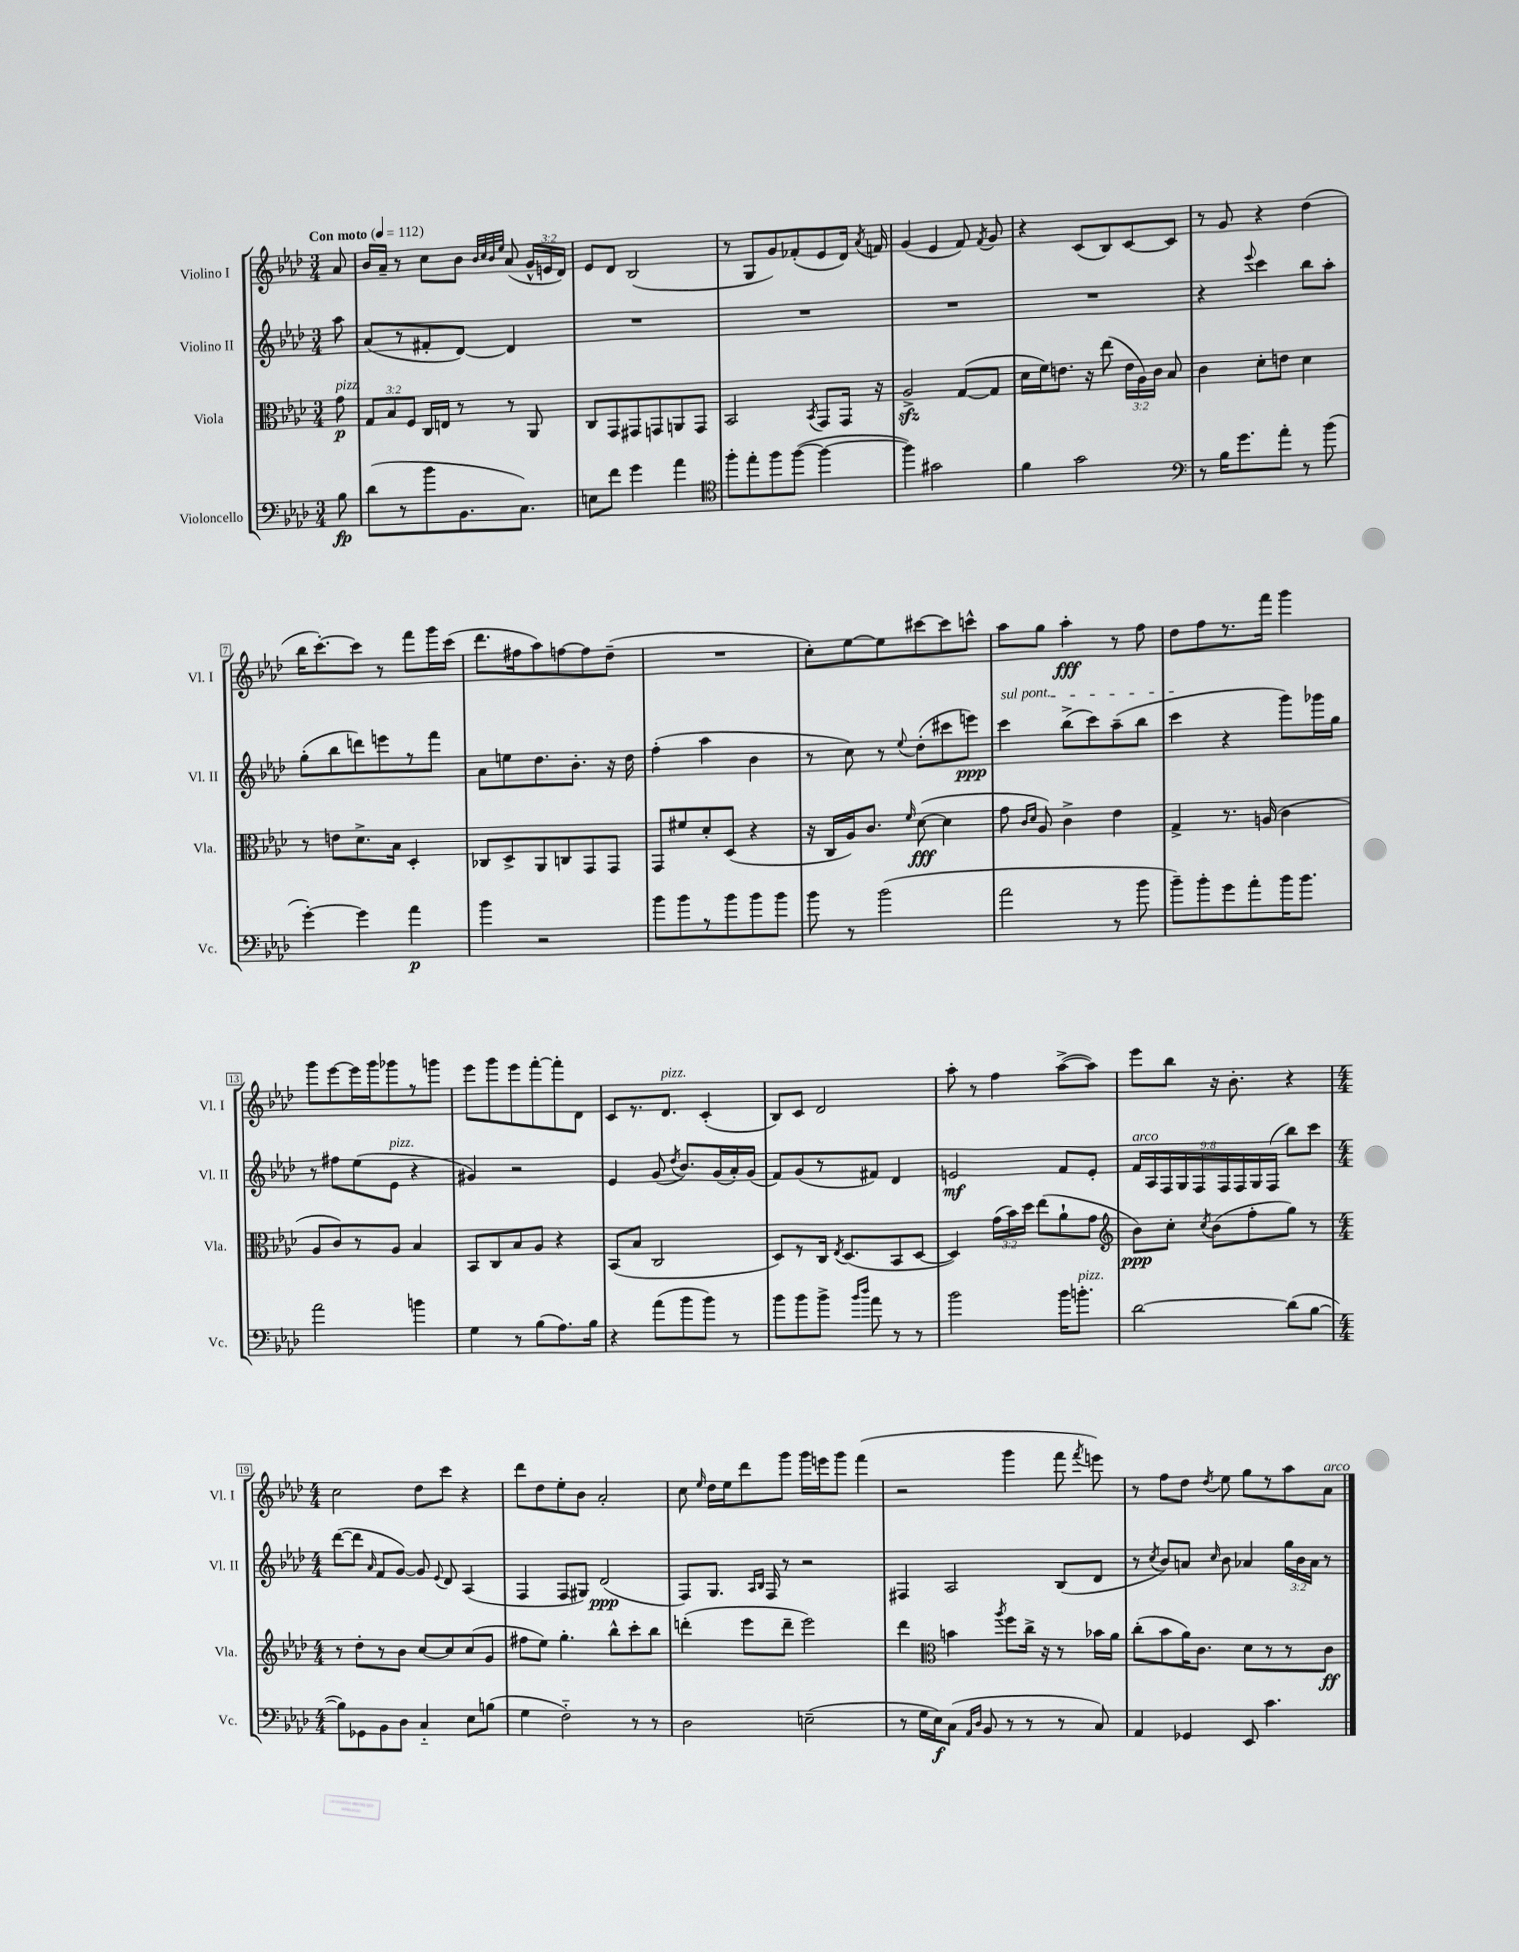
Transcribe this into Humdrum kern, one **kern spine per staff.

**kern	**dynam	**kern	**dynam	**kern	**dynam	**kern	**dynam
*part4	*part4	*part3	*part3	*part2	*part2	*part1	*part1
*staff4	*staff4	*staff3	*staff3	*staff2	*staff2	*staff1	*staff1
*I"Violoncello	*	*I"Viola	*	*I"Violino II	*	*I"Violino I	*
*I'Vc.	*	*I'Vla.	*	*I'Vl. II	*	*I'Vl. I	*
*clefF4	*	*clefC3	*	*clefG2	*	*clefG2	*
*k[b-e-a-d-]	*	*k[b-e-a-d-]	*	*k[b-e-a-d-]	*	*k[b-e-a-d-]	*
*M3/4	*	*M3/4	*	*M3/4	*	*M3/4	*
*MM112	*	*MM112	*	*MM112	*	*MM112	*
=	=	=	=	=	=	=	=
!	!	!	!	!	!	!LO:TX:a:B:t=Con moto	!
!	!	!LO:TX:a:i:t=pizz.	!	!	!	!	!
8B-\	fp	8g\	p	8aa-\	.	8a-/	.
=1	=1	=1	=1	=1	=1	=1	=1
(8d-\L	.	12G/L	.	(8a-/L	.	16b-/LL	.
.	.	.	.	.	.	16a-~/JJ	.
.	.	12B-/	.	.	.	.	.
8r	.	.	.	8r	.	8r	.
.	.	12F/J	.	.	.	.	.
8b-\	.	16C/LL	.	8f#X'/	.	8cc\L	.
.	.	16En/JJ	.	.	.	.	.
8.BB-\	.	8r	.	[8d-/J)	.	8b-\J	.
.	.	.	.	.	.	32qqb-/LLL	.
.	.	.	.	.	.	32qqcc/	.
.	.	.	.	.	.	32qqb-/	.
.	.	.	.	.	.	32qqee-/JJJ	.
.	.	8r	.	4d-/]	.	(8a-/	.
8.C\J)	.	.	.	.	.	.	.
.	.	8AA-/	.	.	.	24g^^/LL	.
.	.	.	.	.	.	24en/	.
.	.	.	.	.	.	24d-/JJ)	.
=2	=2	=2	=2	=2	=2	=2	=2
8En\L	.	8C/L	.	2.r	.	8e-/L	.
8f\J	.	8GG/	.	.	.	8d-/J	.
4g\	.	8GG#X/	.	.	.	(2B-/	.
.	.	8GGn/	.	.	.	.	.
4a-\	.	8AAn/	.	.	.	.	.
.	.	8GG/J	.	.	.	.	.
=3	=3	=3	=3	=3	=3	=3	=3
*clefC4	*	*	*	*	*	*	*
8ff'\L	.	2BB-/	.	2.r	.	8r	.
8ee-'\	.	.	.	.	.	8G/L	.
8ff\	.	.	.	.	.	8g/)	.
([8ff\J	.	.	.	.	.	(8f-X'/	.
.	.	8qBB-/	.	.	.	.	.
4ff\_	.	8GG/L	.	.	.	8e-/	.
.	.	16GG/Jk	.	.	.	16d-/Jk)	.
.	.	.	.	.	.	8qa-/	.
.	.	16r	.	.	.	16fn/	.
=4	=4	=4	=4	=4	=4	=4	=4
4ff\])	.	2A-zz^/	.	2.r	.	(4g/	.
2g#X\	.	.	.	.	.	4e-/	.
.	.	([8G/L	.	.	.	8f/)	.
.	.	.	.	.	.	8qf/	.
.	.	8G/J]	.	.	.	8g/	.
=5	=5	=5	=5	=5	=5	=5	=5
4f\	.	16d-\LL	.	2.r	.	4r	.
.	.	16f\J)	.	.	.	.	.
.	.	8.en\J	.	.	.	.	.
2g\	.	.	.	.	.	(8c/L	.
.	.	16r	.	.	.	.	.
.	.	(8ee-\	.	.	.	8B-/)	.
.	.	24e\LL	.	.	.	[8c/	.
.	.	24A-\)	.	.	.	.	.
.	.	24c\JJ	.	.	.	.	.
.	.	8B-/	.	.	.	8c/J]	.
=6	=6	=6	=6	=6	=6	=6	=6
*clefF4	*	*	*	*	*	*	*
8r	.	4c\	.	4r	.	8r	.
16B-\KL	.	.	.	.	.	8g/	.
8.g\	.	.	.	.	.	.	.
.	.	.	.	8qqeee-/	.	.	.
.	.	8d-'\L	.	4ccc\	.	4r	.
8a-'\J	.	8en\J	.	.	.	.	.
8r	.	4d-\	.	8bb-\L	.	(4dd-\	.
(8b-\	.	.	.	8aa-'\J	.	.	.
!!LO:LB:g=z
=7	=7	=7	=7	=7	=7	=7	=7
[4g'\)	.	8r	.	(8gg'\L	.	16bb-\KL	.
.	.	.	.	.	.	[8.ccc'\)	.
.	.	8en\L	.	8bb-\	.	.	.
4g\]	.	8.d-^\	.	8dddn\)	.	8ccc\J]	.
.	.	.	.	8eeen\	.	8r	.
.	.	16B-\Jk	.	.	.	.	.
4a-\	p	4D-'/	.	8r	.	8fff\L	.
.	.	.	.	8fff\J	.	16ggg\L	.
.	.	.	.	.	.	(16ccc\JJ	.
=8	=8	=8	=8	=8	=8	=8	=8
4b-\	.	8C-X/L	.	8a-\L	.	8.ddd-\L	.
.	.	8D-^/	.	8een\	.	.	.
.	.	.	.	.	.	16ff#X\k	.
2r	.	8AA-/	.	8.dd-\	.	8aa-\)	.
.	.	8Cn/	.	.	.	[8ffn\	.
.	.	.	.	8.b-'\J	.	.	.
.	.	8GG/	.	.	.	8ff\]	.
.	.	8GG/J	.	16r	.	(8dd-~\J	.
.	.	.	.	16dd-\	.	.	.
=9	=9	=9	=9	=9	=9	=9	=9
8b-\L	.	8GG/L	.	(4ff'\	.	2.r	.
8b-\	.	8f#X/	.	.	.	.	.
8r	.	8d-'/	.	4aa-\	.	.	.
8b-\	.	(8D-/J	.	.	.	.	.
8b-\	.	4r	.	4b-\	.	.	.
8b-\J	.	.	.	.	.	.	.
=10	=10	=10	=10	=10	=10	=10	=10
8b-\	.	16r	.	8r	.	8cc'\L)	.
.	.	16C/LL	.	.	.	.	.
8r	.	16A-/J)	.	8cc\)	.	[8ee-\	.
.	.	8.c/J	.	.	.	.	.
(2b-\	.	.	.	8r	.	8ee-\]	.
.	.	16qqf/	.	8qqee-/	.	.	.
.	.	([8d-\	fff	(8dd-'\L	.	[8ccc#X\	.
.	.	4d-\]	.	8ccc#X\	.	8ccc#\]	.
.	.	.	.	8eeen\J)	ppp	8cccn^^\J	.
=11	=11	=11	=11	=11	=11	=11	=11
!	!	!	!	!LO:TX:a:i:t=sul pont.	!	!	!
2a-\	.	8g\	.	4ccc\	.	8aa-\L	.
.	.	16qqc/LL	.	.	.	.	.
.	.	16qqd-/JJ	.	.	.	.	.
.	.	8A-/)	.	.	.	8gg\J	.
.	.	4c^\	.	(8bb-^\L	.	4aa-'\	fff
.	.	.	.	8ccc\)	.	.	.
8r	.	4e-\	.	(8aa-~\	.	8r	.
8b-\	.	.	.	8bb-\J	.	8ff\	.
=12	=12	=12	=12	=12	=12	=12	=12
8b-~\L)	.	4G^/	.	4ccc\	.	8dd-\L	.
8b-'\	.	.	.	.	.	8ff\	.
8g\	.	8.r	.	4r	.	8.r	.
8a-'\	.	.	.	.	.	.	.
.	.	(16An/	.	.	.	16fff\Jk	.
16b-\K	.	4c\	.	8ggg\L)	.	4ggg\	.
8.b-\J	.	.	.	.	.	.	.
.	.	.	.	16ggg-X\L	.	.	.
.	.	.	.	16gg\JJ	.	.	.
!!LO:LB:g=z
=13	=13	=13	=13	=13	=13	=13	=13
2a-\	.	8A-/L	.	8r	.	8ggg\L	.
.	.	8c/)	.	8ff#X\L	.	[8eee-\	.
.	.	8r	.	(8ee-\	.	16eee-\L]	.
.	.	.	.	.	.	16ggg\J	.
!	!	!	!	!LO:TX:a:i:t=pizz.	!	!	!
.	.	8A-/J	.	8e-\J	.	8ggg-X\	.
4bn\	.	4B-/	.	4r	.	8r	.
.	.	.	.	.	.	8gggn\J	.
=14	=14	=14	=14	=14	=14	=14	=14
4G\	.	8BB-/L	.	4g#X/)	.	8eee-\L	.
.	.	8C/	.	.	.	8ggg\	.
8r	.	8B-/	.	2r	.	8eee-\	.
(8B-\L	.	8A-/J	.	.	.	[8fff'\	.
8.A-\)	.	4r	.	.	.	8fff'\]	.
.	.	.	.	.	.	8d-\J	.
16B-\Jk	.	.	.	.	.	.	.
=15	=15	=15	=15	=15	=15	=15	=15
4r	.	(8BB-/L	.	4e-/	.	8c/L	.
.	.	8B-/J	.	.	.	8.r	.
(8a-\L	.	2C/	.	(8g/	.	.	.
!	!	!	!	!	!	!LO:TX:a:i:t=pizz.	!
.	.	.	.	.	.	8.d-/J	.
.	.	.	.	8qdd-/	.	.	.
8b-\	.	.	.	8.b-/L)	.	.	.
8b-\J)	.	.	.	.	.	(4c'/	.
.	.	.	.	(16g/L	.	.	.
8r	.	.	.	16a-'/)	.	.	.
.	.	.	.	(16g/JJ	.	.	.
=16	=16	=16	=16	=16	=16	=16	=16
8b-\L	.	8D-/L)	.	8f/L)	.	8B-/L)	.
8b-\	.	8r	.	(8g/	.	8c/J	.
8b-^\J	.	16C/Jk	.	8r	.	2d-/	.
.	.	8qE-/	.	.	.	.	.
.	.	(8.D-/L	.	.	.	.	.
16qqb-/LL	.	.	.	.	.	.	.
16qqdd-/JJ	.	.	.	.	.	.	.
8a-\	.	.	.	8f#X/J)	.	.	.
8r	.	8BB-/	.	4d-/	.	.	.
8r	.	[8D-/J	.	.	.	.	.
=17	=17	=17	=17	=17	=17	=17	=17
2b-\	.	4D-/])	.	2en/	mf	8aa-'\	.
.	.	.	.	.	.	8r	.
.	.	(24g\LL	.	.	.	4ff\	.
.	.	24b-\)	.	.	.	.	.
.	.	24dd-\JJ	.	.	.	.	.
.	.	(8ee-\L	.	.	.	.	.
16b-\KL	.	8a-`\	.	8f/L	.	([8aa-^\L	.
!LO:TX:a:i:t=pizz.	!	!	!	!	!	!	!
8.bn'\J	.	.	.	.	.	.	.
.	.	8g\J	.	8e'/J	.	8aa-\J])	.
=18	=18	=18	=18	=18	=18	=18	=18
*	*	*clefG2	*	*	*	*	*
!	!	!	!	!LO:TX:a:i:t=arco	!	!	!
[2d-\	.	8b-\L)	ppp	18f/LL	.	8eee-\L	.
.	.	.	.	18A-/	.	.	.
.	.	.	.	18F/	.	.	.
.	.	8cc'\J	.	.	.	8bb-\J	.
.	.	.	.	18G/	.	.	.
.	.	.	.	18F/	.	.	.
.	.	8qcc/	.	.	.	.	.
.	.	(8b-\L	.	.	.	16r	.
.	.	.	.	18F/	.	.	.
.	.	.	.	.	.	8.b-'\	.
.	.	.	.	18F/	.	.	.
.	.	8ff'\	.	.	.	.	.
.	.	.	.	18G/	.	.	.
.	.	.	.	(18F/JJ	.	.	.
(8d-\L]	.	8gg\J)	.	8bb-\L)	.	4r	.
[8B-\J	.	8r	.	8ccc\J	.	.	.
!!LO:LB:g=z
=19	=19	=19	=19	=19	=19	=19	=19
*M4/4	*	*M4/4	*	*M4/4	*	*M4/4	*
8B-\L])	.	8r	.	([8ddd-\L	.	2cc\	.
8GG-X\	.	8dd-'\L	.	8ddd-\J]	.	.	.
.	.	.	.	16qqa-/	.	.	.
8BB-\	.	8r	.	8f/L	.	.	.
8D-\J	.	8b-\J	.	[8g/J)	.	.	.
4C/	.	[8cc/L	.	8g/]	.	8dd-\L	.
.	.	.	.	8qqe-/	.	.	.
.	.	8cc/]	.	8d-/	.	8ccc\J	.
8E-\L	.	(8cc/	.	(4A-/	.	4r	.
(8Bn\J	.	8g/J	.	.	.	.	.
=20	=20	=20	=20	=20	=20	=20	=20
4G\	.	8ff#X\L	.	4F/	.	8ddd-\L	.
.	.	8ee-\J)	.	.	.	8dd-\	.
2F\)	.	4.gg'\	.	8F/L	.	8ee-'\	.
.	.	.	.	8G#X/J)	.	8b-\J	.
.	.	.	.	(2d-/	ppp	2a-'/	.
.	.	8bb-^^\L	.	.	.	.	.
8r	.	8ccc'\	.	.	.	.	.
8r	.	8bb-\J	.	.	.	.	.
=21	=21	=21	=21	=21	=21	=21	=21
2D-\	.	(4dddn'\	.	8F/L)	.	8cc\	.
.	.	.	.	.	.	16qqee-/	.
.	.	.	.	8.G/J	.	16dd-\LL	.
.	.	.	.	.	.	16ee-\J	.
.	.	8eee-\L	.	.	.	8ddd-\	.
.	.	.	.	16qqA-/LL	.	.	.
.	.	.	.	16qqB-/JJ	.	.	.
.	.	.	.	16F/	.	.	.
.	.	8ddd~\J	.	8r	.	8ggg\J	.
(2En~\	.	2eee-\)	.	2r	.	16ggg\LL	.
.	.	.	.	.	.	16eeen\J	.
.	.	.	.	.	.	8ggg\J	.
.	.	.	.	.	.	(4fff\	.
=22	=22	=22	=22	=22	=22	=22	=22
8r	.	4ddd-\	.	4F#X/	.	2r	.
16G\LL	.	.	.	.	.	.	.
16E-\J)	f	.	.	.	.	.	.
*	*	*clefC3	*	*	*	*	*
(8C\J	.	4bn\	.	2A-/	.	.	.
16qqAA-/LL	.	.	.	.	.	.	.
16qqD-/JJ	.	.	.	.	.	.	.
8BB-/	.	.	.	.	.	.	.
.	.	8qaa-/	.	.	.	.	.
8r	.	8ff\L	.	.	.	4ggg\	.
8r	.	16cc^\Jk	.	.	.	.	.
.	.	16r	.	.	.	.	.
8r	.	8r	.	(8B-/L	.	8fff\	.
.	.	.	.	.	.	8qfff/	.
8C/)	.	16b-X\LL	.	8d-/J	.	8eeen\)	.
.	.	16a-\JJ	.	.	.	.	.
=23	=23	=23	=23	=23	=23	=23	=23
4AA-/	.	(8cc'\L	.	8r	.	8r	.
.	.	.	.	8qcc/	.	.	.
.	.	8b-\	.	8b-/L)	.	8ff\L	.
4GG-X/	.	16a-\K)	.	8an/J	.	8dd-\J	.
.	.	8.c\J	.	.	.	.	.
.	.	.	.	16qqcc/	.	8qdd-/	.
.	.	.	.	8b-\	.	8ee-\	.
8EE-/	.	8d-\L	.	4a-X/	.	8gg\L	.
4.c\	.	8r	.	.	.	8r	.
.	.	8r	.	24gg\LL	.	8aa-\	.
.	.	.	.	24b-\	.	.	.
.	.	.	.	24a-\JJ	.	.	.
!	!	!	!	!	!	!LO:TX:a:i:t=arco	!
.	.	8c\J	ff	8r	.	8a-\J	.
==	==	==	==	==	==	==	==
*-	*-	*-	*-	*-	*-	*-	*-
